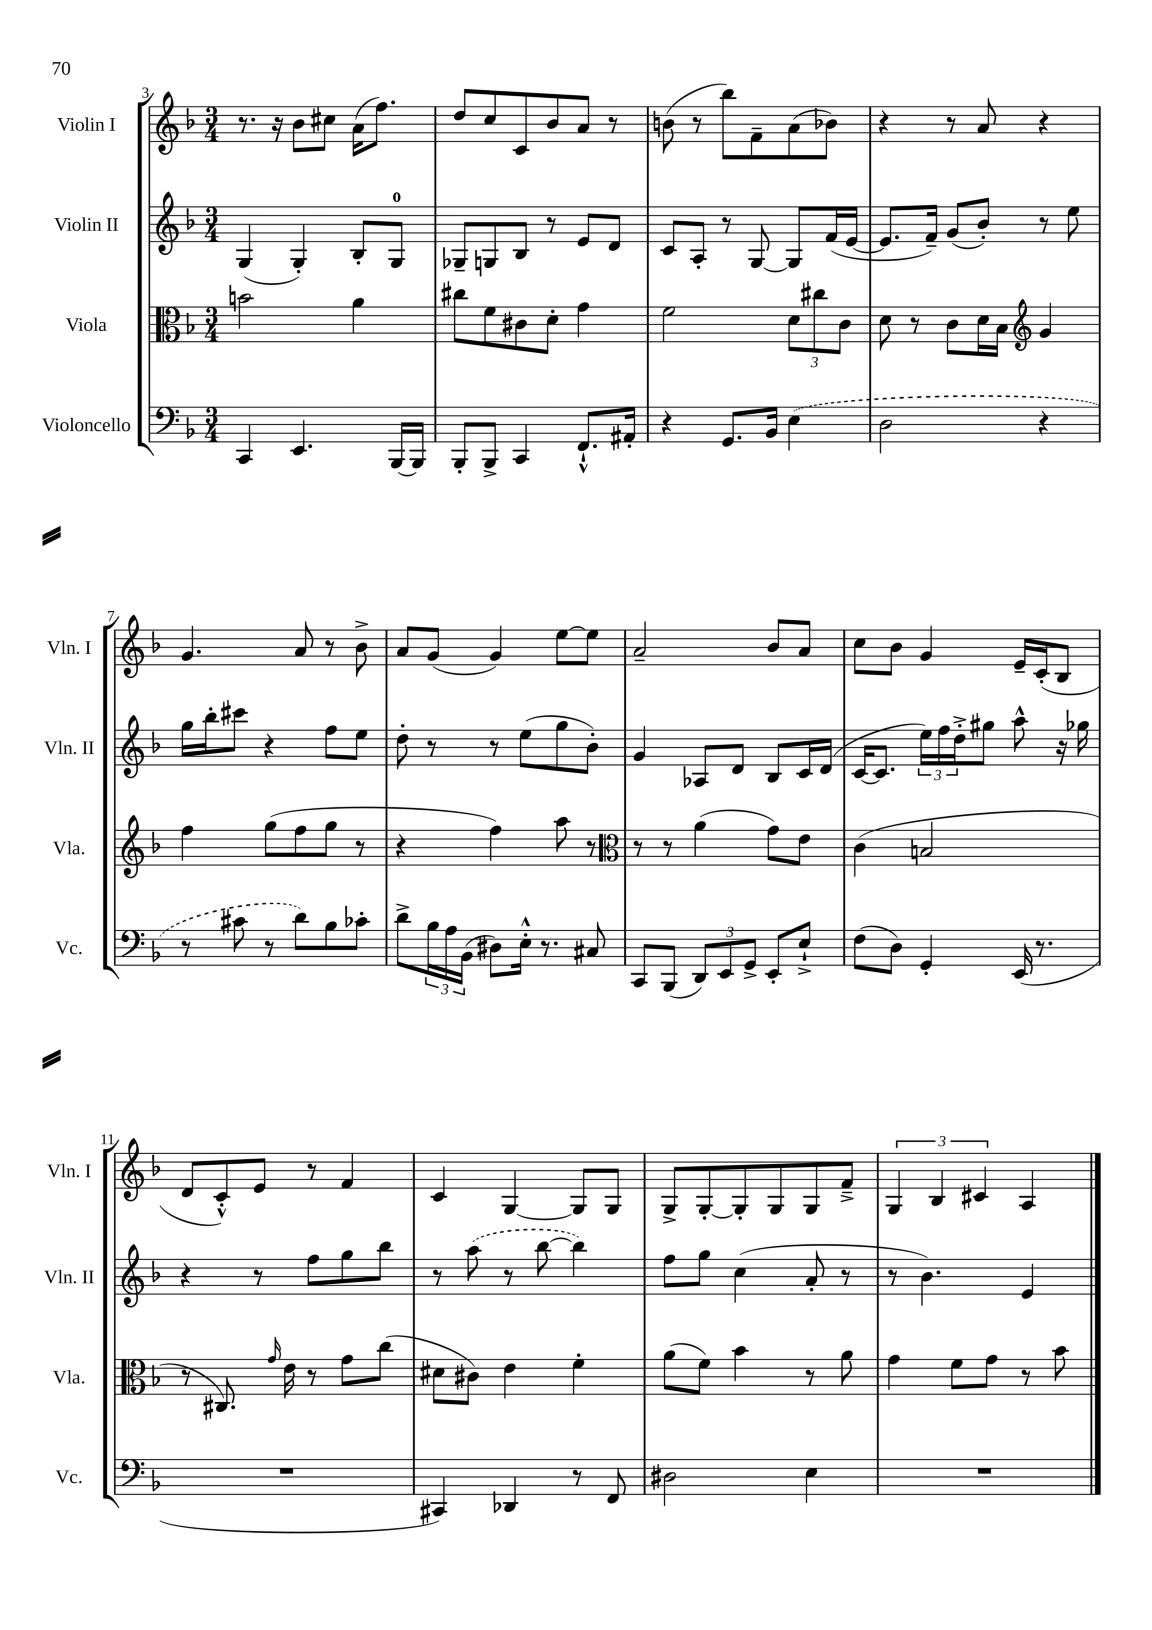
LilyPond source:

<<
\new StaffGroup <<
\new Staff = "s0" \with { instrumentName = "Violin I" shortInstrumentName = "Vln. I" } {
    \clef treble \key f \major \numericTimeSignature \time 3/4
    r8. r16 bes'8 cis''8 a'16( f''8.) |
    d''8 c''8 c'8 bes'8 a'8 r8 |
    b'8( r8 bes''8) f'8-- a'8( bes'8) |
    r4 r8 a'8 r4 |
    g'4. a'8 r8 bes'8-> |
    a'8 g'8( g'4) e''8~ e''8 |
    a'2-- bes'8 a'8 |
    c''8 bes'8 g'4 e'16-- c'16-.( bes8 |
    d'8 c'8-.-^) e'8 r8 f'4 |
    c'4 g4~ g8 g8 |
    g8-> g8~-. g8-. g8 g8 f'8---> |
    \tuplet 3/2 { g4 bes4 cis'4 } a4 \bar "|." |
}
\new Staff = "s1" \with { instrumentName = "Violin II" shortInstrumentName = "Vln. II" } {
    \clef treble \key f \major \numericTimeSignature \time 3/4
    g4( g4-.) bes8-. g8-0 |
    ges8-- g8 bes8 r8 e'8 d'8 |
    c'8 a8-. r8 g8~ g8 f'16( e'16~ |
    e'8. f'16--) g'8( bes'8-.) r8 e''8 |
    g''16 bes''16-. cis'''8 r4 f''8 e''8 |
    d''8-. r8 r8 e''8( g''8 bes'8-.) |
    g'4 aes8 d'8 bes8 c'16 d'16( |
    c'16~ c'8. \tuplet 3/2 { e''16) f''16 d''16-.-> } gis''8 a''8-^ r16 ges''16 |
    r4 r8 f''8 g''8 bes''8 |
    r8 \once \slurDashed a''8( r8 bes''8~ bes''4) |
    f''8 g''8 c''4( a'8-. r8 |
    r8 bes'4.) e'4 \bar "|." |
}
\new Staff = "s2" \with { instrumentName = "Viola" shortInstrumentName = "Vla." } {
    \clef alto \key f \major \numericTimeSignature \time 3/4
    b'2 a'4 |
    cis''8 f'8 cis'8 d'8-. g'4 |
    f'2 \tuplet 3/2 { d'8 cis''8 c'8 } |
    d'8 r8 c'8 d'16 bes16 \clef treble g'4 |
    f''4 g''8( f''8 g''8 r8 |
    r4 f''4) a''8 r8 |
    \clef alto r8 r8 a'4( g'8) e'8 |
    c'4( b2 |
    r8 cis8.) \grace { g'16 } e'16 r8 g'8 c''8( |
    dis'8 cis'8) e'4 f'4-. |
    a'8( f'8) bes'4 r8 a'8 |
    g'4 f'8 g'8 r8 bes'8 \bar "|." |
}
\new Staff = "s3" \with { instrumentName = "Violoncello" shortInstrumentName = "Vc." } {
    \clef bass \key f \major \numericTimeSignature \time 3/4
    c,4 e,4. bes,,16~ bes,,16 |
    bes,,8-. bes,,8-> c,4 f,8.-!-^ ais,16-. |
    r4 g,8. bes,16 \once \slurDashed e4( |
    d2 r4 |
    r8 cis'8 r8 d'8) bes8 ces'8-. |
    d'8-> \tuplet 3/2 { bes16 a16 bes,16( } dis8) e16-.-^ r8. cis8 |
    c,8 bes,,8( \tuplet 3/2 { d,8) e,8 g,8-> } e,8-. e8-!-> |
    f8( d8) g,4-. e,16( r8. |
    R2. |
    cis,4) des,4 r8 f,8 |
    dis2 e4 |
    R2. \bar "|." |
}
>>
>>
\layout { \context { \Score currentBarNumber = #3 } }
